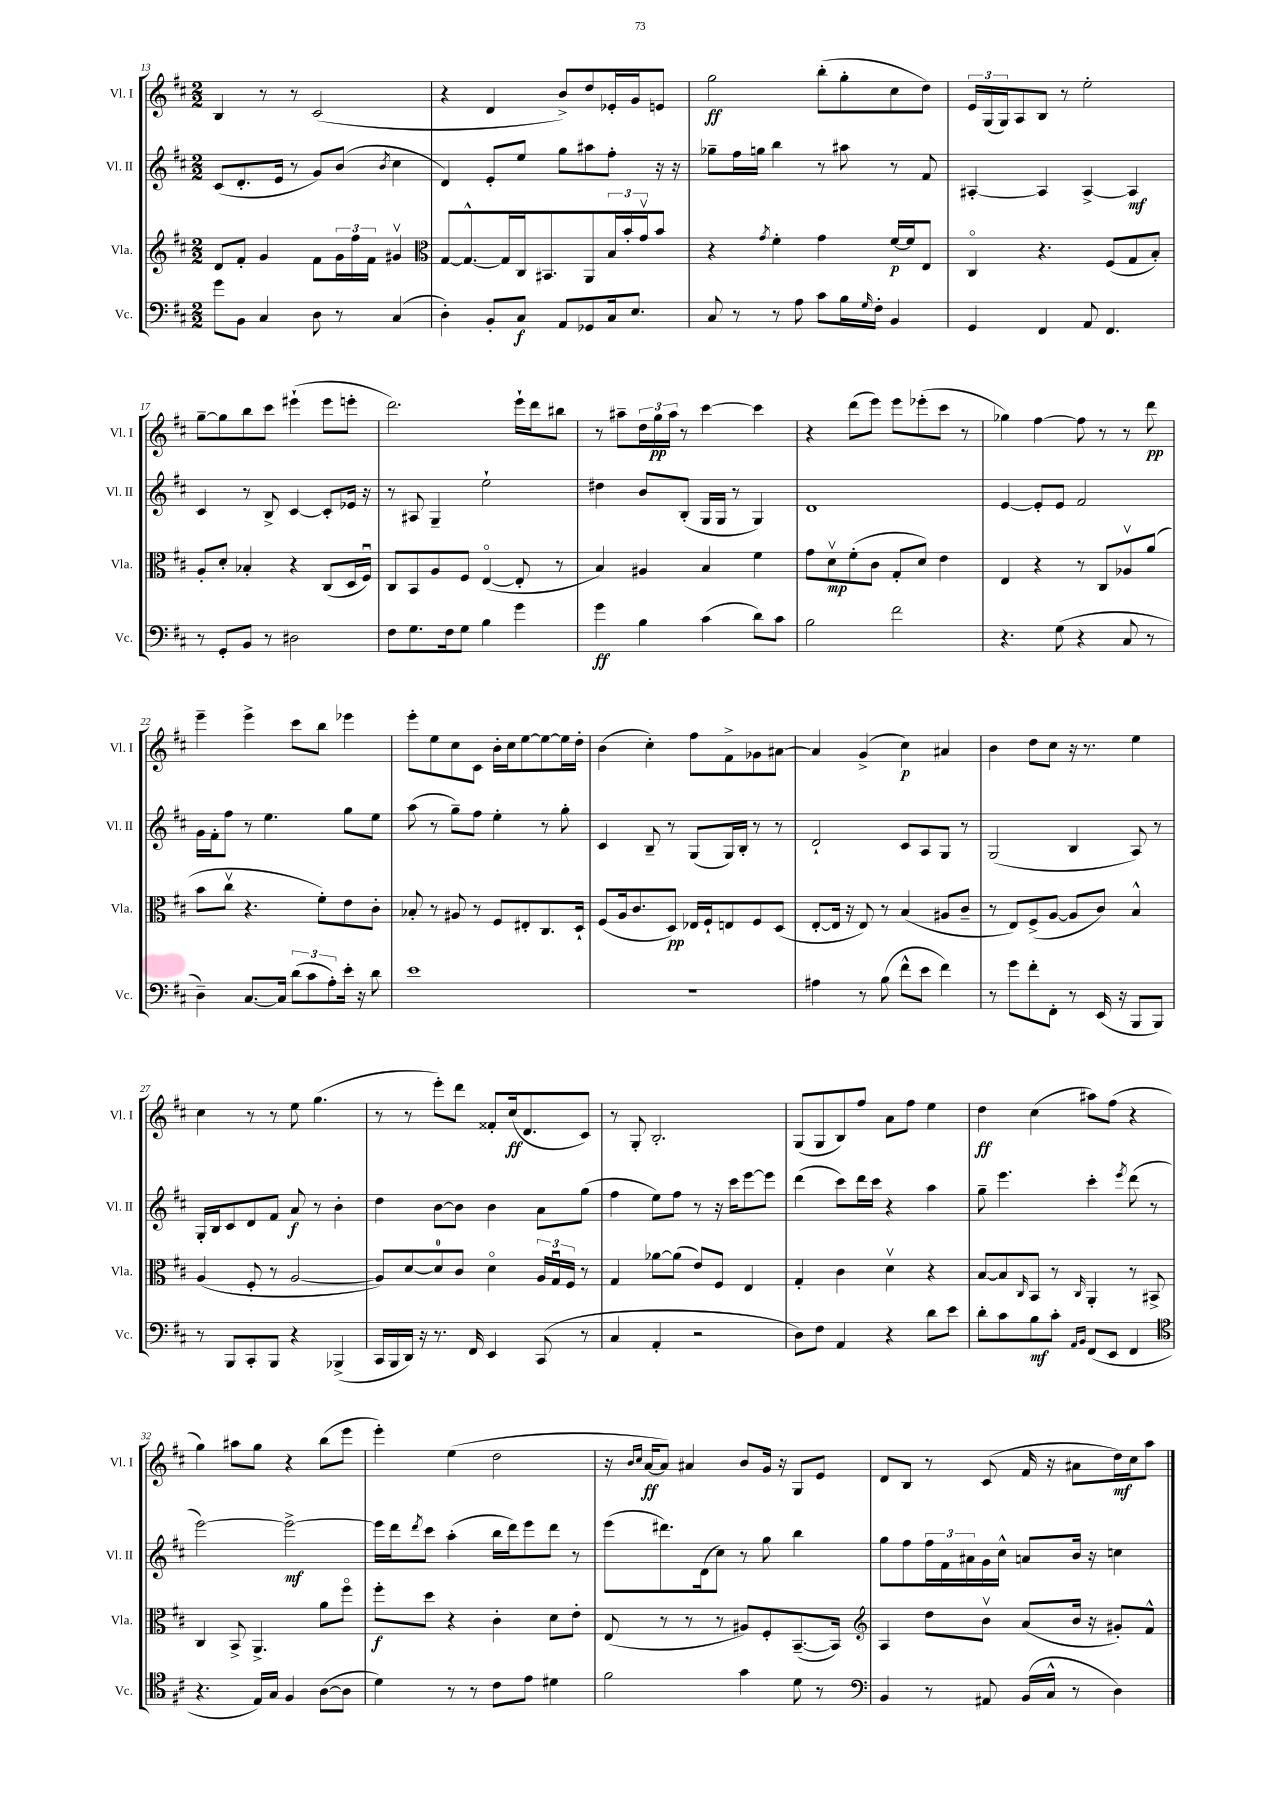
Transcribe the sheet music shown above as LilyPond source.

<<
\new StaffGroup <<
\new Staff = "s0" \with { instrumentName = "Vl. I" shortInstrumentName = "Vl. I" } {
    \clef treble \key d \major \numericTimeSignature \time 2/2
    b4 r8 r8 cis'2( |
    r4 d'4 b'8->) d''8 ees'16-. g'16 e'8 |
    g''2\ff b''8-.( g''8-. cis''8 d''8) |
    \tuplet 3/2 { e'16 g16( g16) } a8 b8 r8 e''2-. |
    g''8~-- g''8 b''8 cis'''8 eis'''4-!( eis'''8 e'''8-. |
    d'''2.) e'''16-! d'''16 bis''8 |
    r8 ais''8-- \tuplet 3/2 { d''16 g''16\pp ais''16 } r8 cis'''4~ cis'''4 |
    r4 d'''8( e'''8) e'''8 ees'''8-.( cis'''8 r8 |
    ges''4) fis''4~ fis''8 r8 r8 d'''8\pp |
    e'''4-- e'''4-> cis'''8 b''8 ees'''4 |
    e'''8-. e''8 cis''8 cis'8 b'16-. cis''16 e''8~ e''8~ e''16 d''16-. |
    b'4( cis''4-.) fis''8 fis'8-> ges'8 ais'8~ |
    ais'4 g'4->( cis''4\p) ais'4 |
    b'4 d''8 cis''8 r16 r8. e''4 |
    cis''4 r8 r8 e''8 g''4.( |
    r8 r8 e'''8-.) d'''8 fisis'8-. cis''16\ff( d'8. cis'8) |
    r8 g8-. b2.-. |
    g8( g8 b8) fis''8 a'8 fis''8 e''4 |
    d''4\ff cis''4( ais''8) fis''8( r4 |
    g''4) ais''8 g''8 r4 b''8( e'''8 |
    e'''4-.) e''4( d''2 |
    r16 \grace { b'16 cis''16 } a'16~\ff a'8) ais'4 b'8 g'16 r16 g8 e'8 |
    d'8 b8 r8 cis'8( fis'16 r16 ais'8 d''16\mf) cis''16 a''8 \bar "|." |
}
\new Staff = "s1" \with { instrumentName = "Vl. II" shortInstrumentName = "Vl. II" } {
    \clef treble \key d \major \numericTimeSignature \time 2/2
    cis'8( d'8.-. e'16 r8 g'8) b'8( \acciaccatura { b'8 } cis''4 |
    d'4) e'8-. e''8 g''8 ais''8 fis''8-. r16 r16 |
    ges''8-- fis''16 g''16 b''4 r8 ais''8 r8 fis'8 |
    ais4~-. ais4 ais4~-> ais4\mf |
    cis'4 r8 b8-> cis'4~ cis'8-. ees'16 r16 |
    r8 ais8 g4-- e''2-! |
    dis''4 b'8 b8-.( g16 g16 r8 g4) |
    d'1 |
    e'4~ e'8-. e'8 fis'2 |
    g'16 fis'16-. fis''8 r8 e''4. g''8 e''8 |
    a''8( r8 g''8--) fis''8 e''4-. r8 g''8-. |
    cis'4 b8-- r8 g8( g16) b16-. r8 r8 |
    d'2-! cis'8 a8 g8 r8 |
    g2( b4 a8) r8 |
    g16-. b16 cis'8 d'8 fis'8 a'8\f r8 b'4-. |
    d''4 b'8~ b'8 b'4 a'8 g''8( |
    fis''4 e''8) fis''8 r8 r16 cis'''16 e'''8~ e'''8 |
    d'''4( cis'''8) d'''16 cis'''16 r4 a''4 |
    g''8-- e'''4. cis'''4-. \acciaccatura { e'''8 } d'''8( r8 |
    e'''2~) e'''2~->\mf |
    e'''16 d'''16 \acciaccatura { d'''8 } cis'''8 a''4-.( b''16 d'''16) e'''8 d'''8 r8 |
    e'''8( dis'''8.) d'16( cis''8) r8 g''8 b''4 |
    g''8 fis''8 \tuplet 3/2 { fis''16 fis'16 ais'16 } g'16 cis''16-^ a'8 b'16 r16 c''4 \bar "|." |
}
\new Staff = "s2" \with { instrumentName = "Vla." shortInstrumentName = "Vla." } {
    \clef treble \key d \major \numericTimeSignature \time 2/2
    d'8 fis'8-. g'4 fis'8 \tuplet 3/2 { g'16 fis''16 fis'16 } gis'4\upbow |
    \clef alto g8~ g8.~-^ g16 cis16 bis,8. a,8 \tuplet 3/2 { b16 b'16-. g'16\upbow } b'8 |
    r4 \acciaccatura { g'8 } fis'4-. g'4 fis'16~\p fis'16 e8 |
    cis4\flageolet r4. fis8( g8 b8-.) |
    a8-. d'8-. bes4-. r4 cis8( d16 fis16\downbow) |
    cis8 b,8 a8 fis8 e4~\flageolet( e8-. r8 |
    b4) ais4 b4 fis'4 |
    g'8 d'8\upbow\mp fis'8-.( cis'8 g8-. d'8) e'4 |
    e4 r4 r8 cis8 aes8\upbow a'8( |
    b'8 cis''8\upbow r4. fis'8-.) e'8 cis'8-. |
    bes8-. r8 ais8 r8 fis8 eis8-. cis8. d16-! |
    fis8( a16 cis'8. d8\pp) ees16 fis16-! e8 fis8 d8( |
    e8~-. e16 r16 e8) r8 b4( ais8 cis'8-- |
    r8 e8) fis8->( a8~ a8 cis'8) b4-^ |
    a4( fis8-. r8 a2~ |
    a8) d'8~ d'8-0 cis'8 d'4\flageolet \tuplet 3/2 { a16 g16\downbow fis16 } r8 |
    g4 aes'8~ aes'8( e'8) fis8 e4 |
    g4-. cis'4 d'4\upbow r4 |
    b8~ b8 \grace { cis16 } b,8 r8 \grace { cis16 } a,4-. r8 bis,8-> |
    cis4 b,8-> a,4.-> a'8 fis''8\flageolet |
    fis''8-.\f d''8 r4 cis'4-. d'8 e'8-. |
    e8( r8 r8 r8 ais8) fis8-. b,8.~--( b,16) |
    \clef treble a4 d''8 b'8\upbow a'8( b'16 r16 gis'8-.) fis'8-^ \bar "|." |
}
\new Staff = "s3" \with { instrumentName = "Vc." shortInstrumentName = "Vc." } {
    \clef bass \key d \major \numericTimeSignature \time 2/2
    g'8 b,8 cis4 d8 r8 cis4( |
    d4-.) b,8-. cis8\f a,8 ges,8 cis16 e8. |
    cis8 r8 r8 a8 cis'8 b16 \grace { g16 } fis16-. b,4 |
    g,4 fis,4 a,8 fis,4. |
    r8 g,8-. b,8 r8 dis2 |
    fis8 g8. fis16 g8 b4 g'4 |
    g'4\ff b4 cis'4( d'8) cis'8 |
    b2 fis'2 |
    r4. g8( r4 cis8 r8 |
    d4--) cis8.~ cis16 \tuplet 3/2 { d'8( cis'8 a8-.) } e'16-. r16 d'8 |
    e'1 |
    r1 |
    ais4 r8 b8( fis'8-^ e'8 fis'4) |
    r8 g'8 fis'8-. fis,8-. r8 e,16( r16 b,,8 b,,8) |
    r8 b,,8 cis,8-. b,,8 r4 bes,,4->( |
    cis,16 b,,16 d,16) r16 r8. fis,16 e,4 cis,8( r8 |
    cis4 a,4-. r2 |
    d8) fis8 a,4 r4 d'8 e'8 |
    d'8-. cis'8 b8\mf cis'8-. \grace { a,16 b,16 } fis,8( e,8 fis,4 |
    \clef tenor r4. e16) g16 fis4 a8~( a8 |
    d'4) r8 r8 cis'8 e'8 dis'4 |
    fis'2 g'4 d'8 r8 |
    \clef bass b,4 r8 ais,8 b,16( cis16-^ r8 d4) \bar "|." |
}
>>
>>
\layout { \context { \Score currentBarNumber = #13 } }
